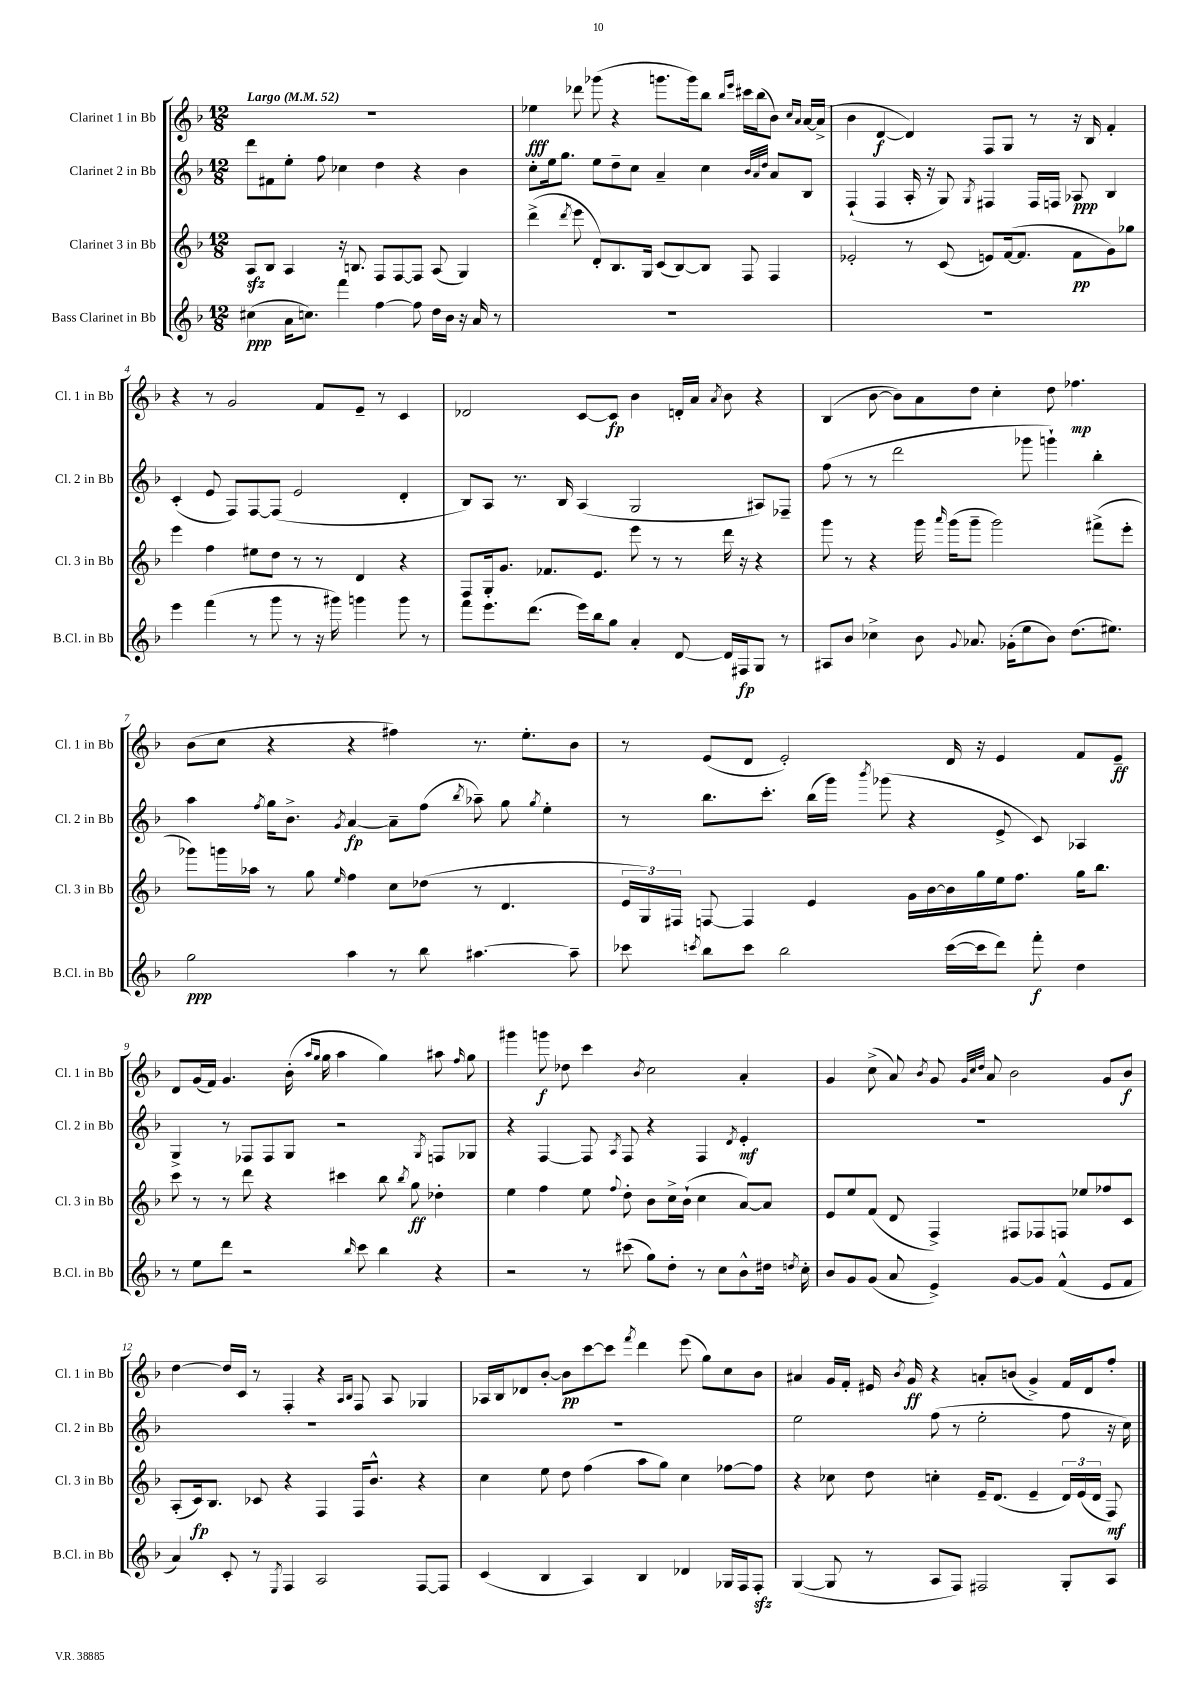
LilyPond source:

<<
\new StaffGroup <<
\new Staff = "s0" \with { instrumentName = "Clarinet 1 in Bb" shortInstrumentName = "Cl. 1 in Bb" } {
    \clef treble \key f \major \numericTimeSignature \time 12/8 \tempo "Largo" 4 = 52
    \autoBeamOff R1. |
    ees''4\fff des'''8 ges'''8( r4 g'''8.[ g'''16) bes''8] \grace { bes''16[ e'''16] } cis'''16[ bes''16( bes'8]) \grace { c''16[ a'16] } a'16[~ a'16]->( |
    bes'4 d'4~\f d'4) f8[ g8] r8 r16 bes16 f'4-. |
    r4 r8 g'2 f'8[ e'8]-- r8 c'4 |
    des'2 c'8[~ c'8]\fp bes'4 d'16[-. a'16] \acciaccatura { a'8 } bes'8 r4 |
    bes4( bes'8~ bes'8[) a'8 d''8] c''4-. d''8 fes''4.\mp |
    bes'8[( c''8] r4 r4 fis''4) r8. e''8.[-. bes'8] |
    r8 e'8[( d'8] e'2-.) d'16 r16 e'4 f'8[ e'8]--\ff |
    d'8[ g'16( f'16]) g'4. bes'16-.( \grace { a''16[ g''16] } g''16 a''4 g''4) ais''8 \grace { f''16 } g''8 |
    gis'''4 g'''8\f des''8 c'''4 \acciaccatura { bes'8 } c''2 a'4-. |
    g'4 c''8->( a'8) \acciaccatura { bes'8 } g'8 \grace { g'32[ c''32 d''32] } a'8 bes'2 g'8[ bes'8]\f |
    d''4~ d''16[ c'16] r8 f4-. r4 \grace { a16[ bes16] } f8 a8 ges4 |
    aes16[ bes16 des'8 bes'8]~-. bes'8[\pp c'''8~ c'''8] \acciaccatura { f'''8 } d'''4 e'''8( g''8[) c''8 bes'8] |
    ais'4 g'16[ f'16]-. eis'16 \acciaccatura { bes'8 } g'16\ff r4 a'8[-. b'8]( g'4->) f'16[ d'16 f''8]-. \bar "|." |
}
\new Staff = "s1" \with { instrumentName = "Clarinet 2 in Bb" shortInstrumentName = "Cl. 2 in Bb" } {
    \clef treble \key f \major \numericTimeSignature \time 12/8
    \autoBeamOff d'''8[ fis'8 e''8]-. f''8 ces''4 d''4 r4 bes'4 |
    c''8[-. e''16 g''8.] e''8[ d''8-- c''8] a'4-- c''4 \grace { bes'32[ a'32 d''32] } a'8[ bes8] |
    f4-!( f4 a16-. r16 g8) \acciaccatura { g8 } fis4 fis16[ f16] aes8\ppp bes4 |
    c'4-.( e'8 f8[) f8~ f8]( e'2 d'4-. |
    bes8[) a8] r8. bes16 a4( g2 ais8[) fes8]-- |
    f''8( r8 r8 d'''2 ges'''8 g'''4-!) bes''4-. |
    a''4 \acciaccatura { f''8 } g''16[ bes'8.]-> \acciaccatura { g'8 } a'4~\fp a'8[-- f''8]( \acciaccatura { bes''8 } aes''8--) g''8 \acciaccatura { g''8 } e''4-. |
    r8 bes''8.[ c'''8.]-. bes''16[( g'''16]) \acciaccatura { bes'''8 } ges'''8( r4 e'8-> c'8) aes4 |
    g4-> r8 fes8[ fes8 g8] r2 \acciaccatura { g8 } f8[ ges8] |
    r4 f4~ f8 \acciaccatura { a8 } f8 r4 f4 \acciaccatura { d'8 } e'4-.\mf |
    R1. |
    R1. |
    R1. |
    e''2 f''8( r8 e''2-. f''8 r16 c''16) \bar "|." |
}
\new Staff = "s2" \with { instrumentName = "Clarinet 3 in Bb" shortInstrumentName = "Cl. 3 in Bb" } {
    \clef treble \key f \major \numericTimeSignature \time 12/8
    \autoBeamOff a8[\sfz bes8] a4 r16 b8. f8[ f8~ f8] a8( g4) |
    d'''4->( \acciaccatura { d'''8 } e'''8 d'8[-.) bes8. g16] c'8[( bes8~) bes8] f8 f4 |
    ees'2-. r8 c'8( e'8[) f'16~( f'8.] f'8[\pp g'8) ges''8] |
    e'''4 f''4 eis''8[ d''8] r8 r8 d'4 r4 |
    f8[ g16-. g'8.] fes'8.[ e'8.] e'''8 r8 r8 d'''16 r16 r4 |
    g'''8 r8 r4 g'''16 \grace { a'''16 } g'''16[( g'''8]-- g'''2) fis'''8[->( e'''8]-. |
    ges'''8[) g'''16 aes''16] r8 g''8 \grace { e''16 } f''4 c''8[ des''8]( r8 d'4. |
    \tuplet 3/2 { e'16[ g16) fis16] } f8~ f4 e'4 g'16[ bes'16~ bes'16 g''16 e''16 f''8.] g''16[ bes''8.] |
    c'''8 r8 r8 d'''8 r4 cis'''4 bes''8 \acciaccatura { bes''8 } g''8\ff des''4-. |
    e''4 f''4 e''8 \appoggiatura { f''8 } d''8-. bes'8[ c''16-> bes'16]-!( c''4 a'8[~) a'8] |
    e'8[ e''8 f'8]( d'8 f4->) fis8[ fes8 f8] ees''8[ fes''8 c'8] |
    a8[-.( c'16\fp) bes8.] ces'8 r4 f4 f16[ bes'8.]-^ r4 |
    c''4 e''8 d''8 f''4( a''8[ g''8]) c''4 fes''8[~ fes''8] |
    r4 ces''8 d''8 c''4-. e'16[-- d'8.]( e'4-- \tuplet 3/2 { d'16[) e'16( d'16] } f8\mf) \bar "|." |
}
\new Staff = "s3" \with { instrumentName = "Bass Clarinet in Bb" shortInstrumentName = "B.Cl. in Bb" } {
    \clef treble \key f \major \numericTimeSignature \time 12/8
    \autoBeamOff cis''4\ppp( a'16[ c''8.]) f'''4 f''4~ f''8 d''16[ bes'16] r16 a'16 r8 |
    R1. |
    R1. |
    e'''4 f'''4( r8 g'''8 r8 r16 gis'''16) g'''4 g'''8 r8 |
    f'''8[ e'''8. d'''8.]( e'''16[) bes''16 g''8] a'4-. d'8~ d'16[ fis16\fp g8] r8 |
    ais8[ bes'8] ces''4-> bes'8 \appoggiatura { g'8 } aes'8. ges'16[-.( e''8 bes'8]) d''8.[( eis''8.]) |
    g''2\ppp a''4 r8 bes''8 ais''4.~ ais''8-- |
    ces'''8 \acciaccatura { c'''8 } bes''8[ c'''8] bes''2 c'''16[~( c'''16 d'''8]) f'''8-.\f d''4 |
    r8 e''8[ d'''8] r2 \grace { bes''16 } c'''8 bes''4 r4 |
    r2 r8 cis'''8( g''8[) d''8]-. r8 c''8[ bes'8-^ dis''16] \acciaccatura { d''8 } c''16-. |
    bes'8[ g'8 g'8]( a'8 e'4->) g'8[~ g'8] f'4-^( e'8[ f'8] |
    a'4) c'8-. r8 \acciaccatura { e8 } f4 a2 f8[~ f8] |
    c'4( bes4 a4) bes4 des'4 ges16[ f16 f8]-.\sfz |
    g4~( g8 r8 a8[ f8]) fis2 g8[-. a8] \bar "|." |
}
>>
>>
